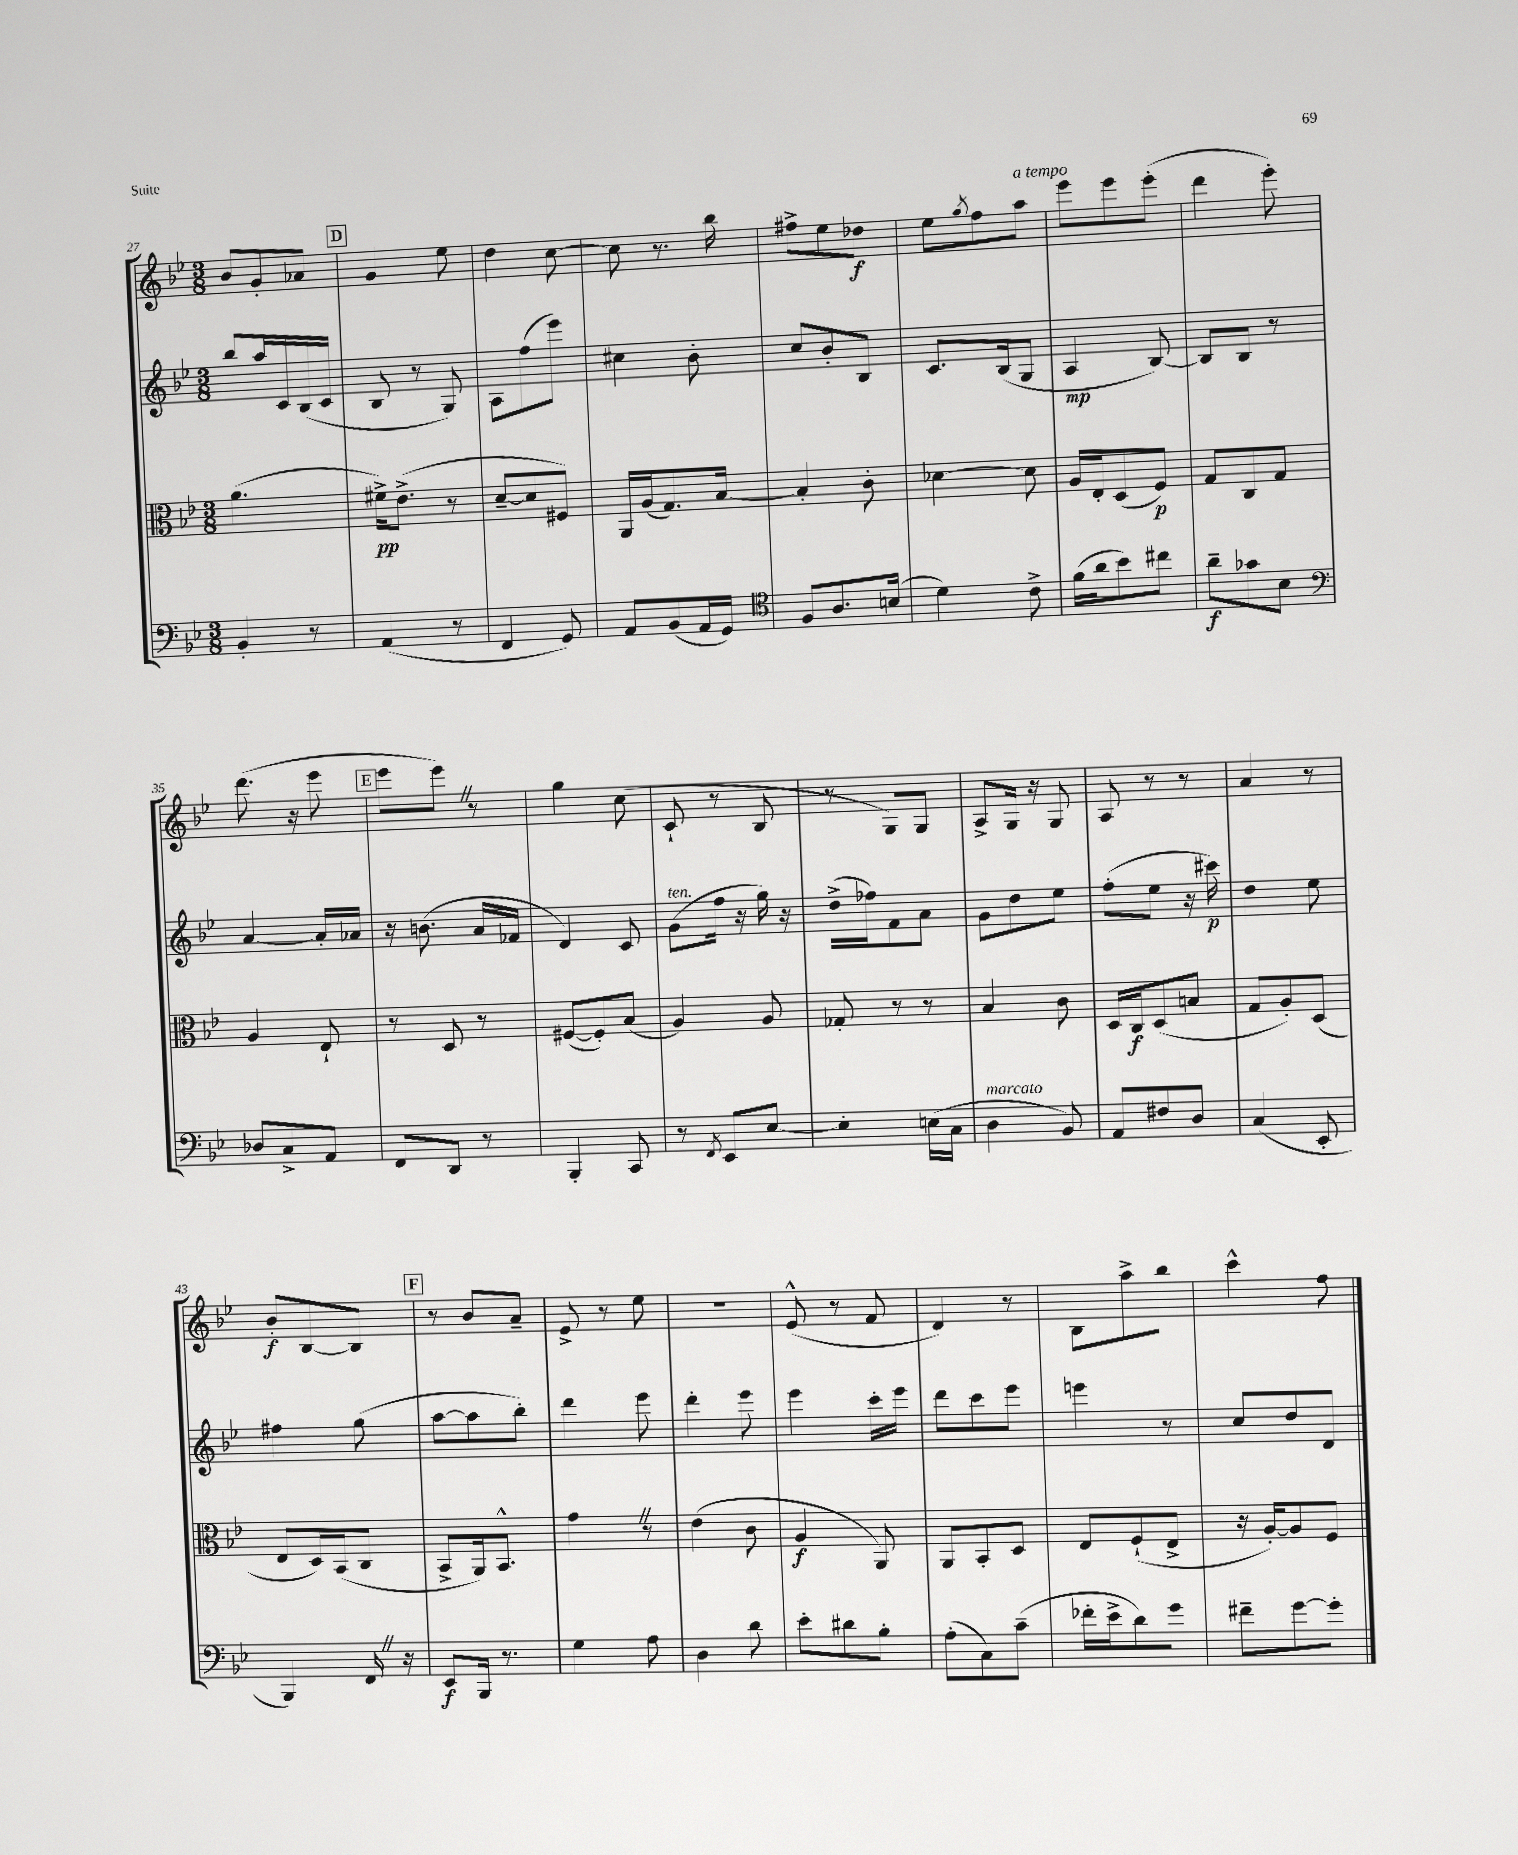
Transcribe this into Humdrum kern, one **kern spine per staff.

**kern	**kern	**kern	**kern
*staff4	*staff3	*staff2	*staff1
*clefF4	*clefC3	*clefG2	*clefG2
*k[b-e-]	*k[b-e-]	*k[b-e-]	*k[b-e-]
*M3/8	*M3/8	*M3/8	*M3/8
4BB-'	(4.a	8bb-	8b-
.	.	16aa	8g'
.	.	16c	.
8r	.	(16B-	8a-
.	.	16c	.
=	=	=	=
(4AA	16f#^)	8B-	4g
.	(8.e-^	.	.
.	.	8r	.
8r	8r	8G)	8ee-
=	=	=	=
4FF	[8d~	8A	4dd
.	8d]	(8ff	.
8GG)	8F#)	8eee-)	[8cc
=	=	=	=
8AA	16AA	4cc#	8cc]
.	(16A	.	.
(8BB-	8.G)	.	8.r
16AA	.	8b-'	.
16GG)	[16B-	.	16bb-
=	=	=	=
*clefC4	*	*	*
8F	4B-']	8cc	8ff#^
8.A	.	8b-'	8ee-
.	8c'	8B-	8dd-
(16B	.	.	.
=	=	=	=
4d)	[4d-	8.c	8ee-
.	.	.	8qgg
.	.	.	8ff
.	.	(16B-	.
8c^	8d-]	8G	8aa
=	=	=	=
(16f	16A	4A	8eee-
16a	16E-'	.	.
8b-)	(8D	.	8eee-
8cc#	8F)	[8B-)	(8eee-'
=	=	=	=
8a~	8G	8B-]	4ddd
8g-	8C	8B-	.
8B-	8G	8r	8eee-')
=	=	=	=
*clefF4	*	*	*
8D-	4A	[4a	(8.ddd
8C^	.	.	.
.	.	.	16r
8AA	8E-`	16a']	8eee-
.	.	16a-	.
=	=	=	=
8FF	8r	16r	8eee-
.	.	(8.b	.
8DD	8D	.	8eee-)
8r	8r	16a	8r
.	.	16f-	.
=	=	=	=
4BBB-'	([8F#	4d)	4gg
.	8F#'])	.	.
8CC	(8B-	8c	(8cc
=	=	=	=
8r	4A)	(8g	8c`
8qFF	.	.	.
8EE-	.	16ff	8r
.	.	16r	.
[8E-	8A	16gg)	8B-
.	.	16r	.
=	=	=	=
4E-']	8G-'	(16dd^	8r
.	.	16ff-)	.
.	8r	8f	8G)
(16E	8r	8a	8G
16C	.	.	.
=	=	=	=
4D	4B-	8g	8A^
.	.	8dd	16G
.	.	.	16r
8BB-)	8c	8ee-	8G
=	=	=	=
8AA	16D	(8ff'	8A
.	16C	.	.
8F#	(8D	8ee-	8r
8D	8B	16r	8r
.	.	16ccc#)	.
=	=	=	=
(4C	8G	4dd	4a
.	8A')	.	.
8EE-'	(8D	8ee-	8r
=	=	=	=
4BBB-)	8E-	4ff#	8b-'
.	16D)	.	[8B-
.	(16BB-	.	.
16FF	8C	(8gg	8B-]
16r	.	.	.
=	=	=	=
8EE-	8BB-^	[8aa	8r
16BBB-	16AA)	8aa]	8b-
8.r	8.BB-^^	.	.
.	.	8bb-')	8a~
=	=	=	=
4G	4g	4ddd	8e-^
.	.	.	8r
8A	8r	8eee-	8ee-
=	=	=	=
4D	(4e-	4ddd'	4.r
8d	8c	8eee-	.
=	=	=	=
8e-'	4A	4eee-	(8e-^^
8d#	.	.	8r
8B-'	8AA)	16ccc'	8f
.	.	16eee-	.
=	=	=	=
(8A'	8AA	8ddd	4d)
8C)	8BB-'	8ccc	.
(8c~	8D	8eee-	8r
=	=	=	=
16f-'	8E-	4eee	8B-
16e-^	.	.	.
8d)	(8F`	.	8aa^
8g	8E-^	8r	8bb-
=	=	=	=
8f#~	16r	8cc	4ccc^^
.	[16A')	.	.
[8g	8A]	8dd	.
8g']	8F	8d	8ff
==	==	==	==
*-	*-	*-	*-
